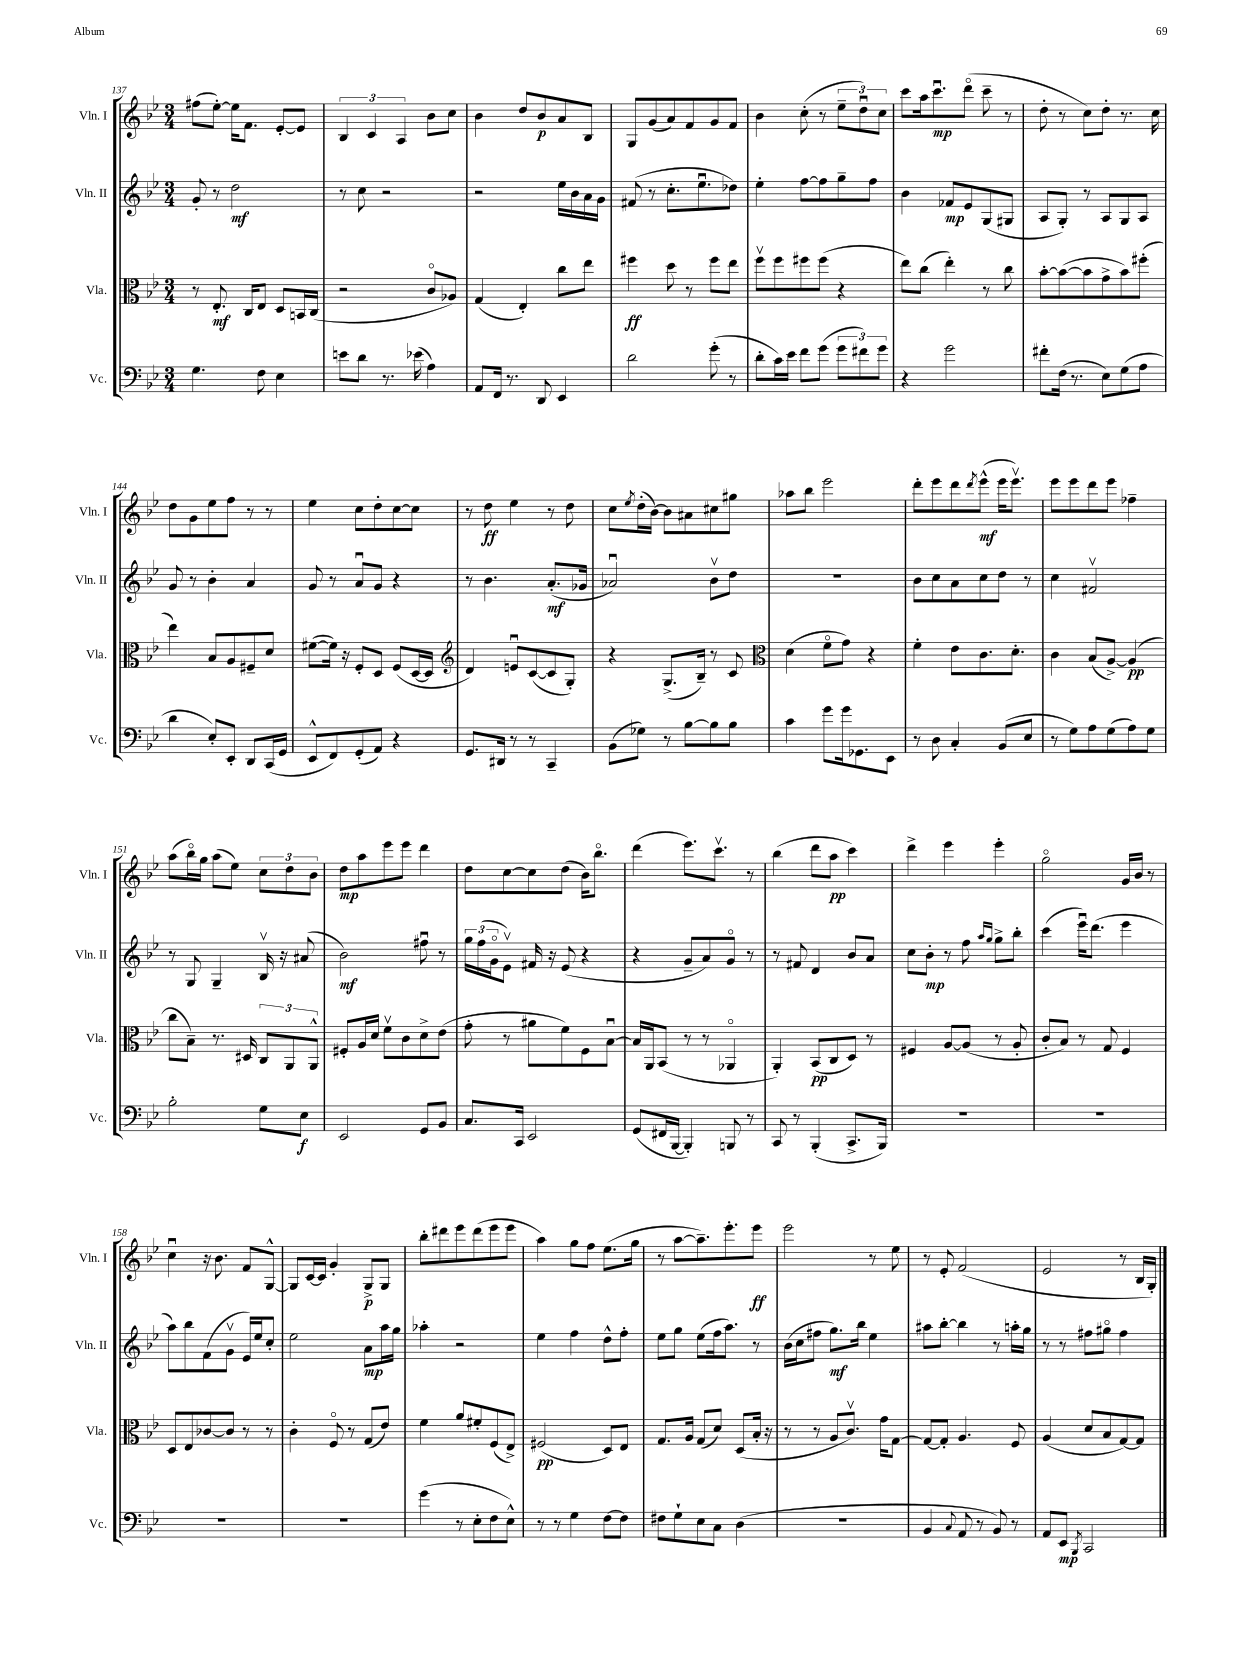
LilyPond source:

<<
\new StaffGroup <<
\new Staff = "s0" \with { instrumentName = "Vln. I" shortInstrumentName = "Vln. I" } {
    \clef treble \key bes \major \numericTimeSignature \time 3/4
    fis''8( ees''8~-.) ees''16 f'8. ees'8~-. ees'8 |
    \tuplet 3/2 { bes4 c'4 a4 } bes'8 c''8 |
    bes'4 d''8 bes'8\p a'8 bes8 |
    g8 g'8( a'8) f'8 g'8 f'8 |
    bes'4 c''8-.( r8 \tuplet 3/2 { ees''8-- d''8\downbow) c''8 } |
    c'''8 a''16 c'''8.\downbow\mp d'''8\flageolet( c'''8-- r8 |
    d''8-. r8 c''8) d''8-. r8. c''16 |
    d''8 g'8 ees''8 f''8 r8 r8 |
    ees''4 c''8 d''8-. c''8~ c''8 |
    r8 d''8\ff ees''4 r8 d''8 |
    c''8 \acciaccatura { ees''8 } d''16-.( bes'16~) bes'8 ais'8 cis''8 gis''8 |
    aes''8 bes''8 ees'''2 |
    d'''8-. ees'''8 d'''8 \acciaccatura { d'''8 } ees'''8-^\mf( ees'''16 ees'''8.\upbow) |
    ees'''8 ees'''8 d'''8 ees'''8 fes''4-- |
    a''8( bes''16\flageolet) g''16 a''8( ees''8) \tuplet 3/2 { c''8 d''8 bes'8 } |
    d''8\mp a''8 ees'''8 ees'''8 d'''4 |
    d''8 c''8~ c''8 d''8( bes'16) bes''8.\flageolet |
    d'''4( ees'''8.) c'''8.\upbow r8 |
    bes''4( d'''8 a''8\pp c'''4) |
    d'''4-> ees'''4 ees'''4-. |
    g''2\flageolet g'16 bes'16 r8 |
    c''4\downbow r16 bes'8. f'8 g8~-^ |
    g8 c'16~ c'16 g'4-. g8->\p g8 |
    bes''8-. dis'''8 ees'''8 dis'''8( ees'''8 ees'''8 |
    a''4) g''8 f''8 ees''8.( g''16 |
    r8 a''8~ a''8.--) ees'''8.-. ees'''8\ff |
    ees'''2 r8 ees''8 |
    r8 ees'8-. f'2( |
    ees'2 r8 bes16 g16-.) \bar "|." |
}
\new Staff = "s1" \with { instrumentName = "Vln. II" shortInstrumentName = "Vln. II" } {
    \clef treble \key bes \major \numericTimeSignature \time 3/4
    g'8-. r8 d''2\mf |
    r8 c''8 r2 |
    r2 ees''16 bes'16 a'16 g'16 |
    fis'8( r8 c''8.-. ees''8.\downbow des''8) |
    ees''4-. f''8~ f''8 g''8-- f''8 |
    bes'4 fes'8\mp ees'8 g8( gis8 |
    a8 g8-.) r8 a8 g8 a8 |
    g'8 r8 bes'4-. a'4 |
    g'8 r8 a'8\downbow g'8 r4 |
    r8 bes'4. a'8.-.\mf( ges'16 |
    aes'2\downbow) bes'8\upbow d''8 |
    R2. |
    bes'8 c''8 a'8 c''8 d''8 r8 |
    c''4 fis'2\upbow |
    r8 g8 g4-- bes16\upbow r16 ais'8( |
    bes'2\mf) fis''8\downbow r8 |
    \tuplet 3/2 { g''16 f''16( g'16\flageolet } ees'8\upbow) fis'16 r16 ees'8( r4 |
    r4 g'8-- a'8) g'8\flageolet r8 |
    r8 fis'8 d'4 bes'8 a'8 |
    c''8 bes'8-.\mp r8 f''8 \grace { a''16 g''16 } g''8-> bes''8-. |
    c'''4( ees'''16\downbow) d'''8.( ees'''4 |
    a''8) bes''8 f'8( g'8\upbow ees'16) ees''16 c''8-. |
    ees''2 a'8\mp a''16 g''16 |
    aes''4-. r2 |
    ees''4 f''4 d''8-^ f''8-. |
    ees''8 g''8 ees''8( f''16 a''8.) r8 |
    bes'16( c''16 fis''8 g''8.\mf) bes''16 ees''4 |
    ais''8 bes''8~-. bes''4 r8 a''16-. g''16 |
    r8 r8 fis''8 gis''8\flageolet fis''4 \bar "|." |
}
\new Staff = "s2" \with { instrumentName = "Vla." shortInstrumentName = "Vla." } {
    \clef alto \key bes \major \numericTimeSignature \time 3/4
    r8 ees8.-.\mf c16 ees8 d8 b,16 c16( |
    r2 c'8\flageolet aes8) |
    g4( ees4-.) c''8 ees''8 |
    fis''4\ff d''8 r8 fis''8 ees''8 |
    f''8\upbow f''8 fis''8 fis''8( r4 |
    ees''8) c''8( ees''4-.) r8 c''8 |
    bes'8~-. bes'8~( bes'8 g'8-> bes'8) fis''8-.( |
    ees''4) bes8 a8 fis8-- d'8 |
    fis'8~( fis'16) r16 f8-. d8 f8( d16~ d16 |
    \clef treble d'4) e'8\downbow c'8~( c'8 g8-.) |
    r4 g8.->( bes16--) r8 c'8 |
    \clef alto d'4( f'8\flageolet g'8) r4 |
    f'4-. ees'8 c'8. d'8.-. |
    c'4 bes8( a8~->) a4\pp( |
    c''8 bes8--) r8. dis16 \tuplet 3/2 { c8 a,8 a,8-^ } |
    fis8-. a16 d'16 f'8\upbow c'8 d'8-> ees'8( |
    g'8-. r8 ais'8 f'8) f8 bes8~\downbow |
    bes16 a,16 bes,8( r8 r8 aes,4\flageolet |
    a,4-.) bes,8\pp( c8 d8) r8 |
    fis4 a8~ a8( r8 a8-. |
    c'8-. bes8) r8 g8 f4 |
    d8 ees8 ces'8~ ces'8 r8 r8 |
    c'4-. f8\flageolet r8 g8( ees'8) |
    f'4 a'8 fis'8-. f8( ees8->) |
    fis2\pp( d8) ees8 |
    g8. a16 g8( d'8) d8( bes16-. r16 |
    r8 r8 a8 c'8.\upbow) g'16 g8~ |
    g8~ g8-. a4. f8 |
    a4( d'8 bes8 g8~) g8 \bar "|." |
}
\new Staff = "s3" \with { instrumentName = "Vc." shortInstrumentName = "Vc." } {
    \clef bass \key bes \major \numericTimeSignature \time 3/4
    g4. f8 ees4 |
    e'8 d'8 r8. ees'16( a4) |
    a,8 f,16 r8. d,8 ees,4 |
    d'2 g'8-.( r8 |
    d'8-. c'16) ees'16 f'8 g'8( \tuplet 3/2 { g'8 fis'8) g'8 } |
    r4 g'2 |
    fis'8-. f16( r8. ees8) g8( a8 |
    d'4 ees8-.) ees,8-. d,8 c,16( g,16 |
    ees,8-^ f,8) g,8-.( a,8) r4 |
    g,8. dis,16 r8 r8 c,4-- |
    bes,8( ges8) r8 bes8~ bes8 bes8 |
    c'4 g'8 g'16 ges,8. ees,8 |
    r8 d8 c4-. bes,8( ees8 |
    r8 g8) a8 g8( a8) g8 |
    bes2-. g8 ees8\f |
    ees,2 g,8 bes,8 |
    c8. c,16 ees,2 |
    g,8( fis,16 bes,,16~ bes,,4-.) b,,8 r8 |
    c,8 r8 bes,,4-.( c,8.-> bes,,16) |
    R2. |
    R2. |
    R2. |
    R2. |
    g'4( r8 ees8-. f8 ees8-^) |
    r8 r8 g4 f8~ f8 |
    fis8 g8-! ees8 c8 d4( |
    R2. |
    bes,4 \appoggiatura { c8 } a,8 r8 bes,8) r8 |
    a,8 ees,8\mp \acciaccatura { bes,,8 } c,2 \bar "|." |
}
>>
>>
\layout { \context { \Score currentBarNumber = #137 } }
